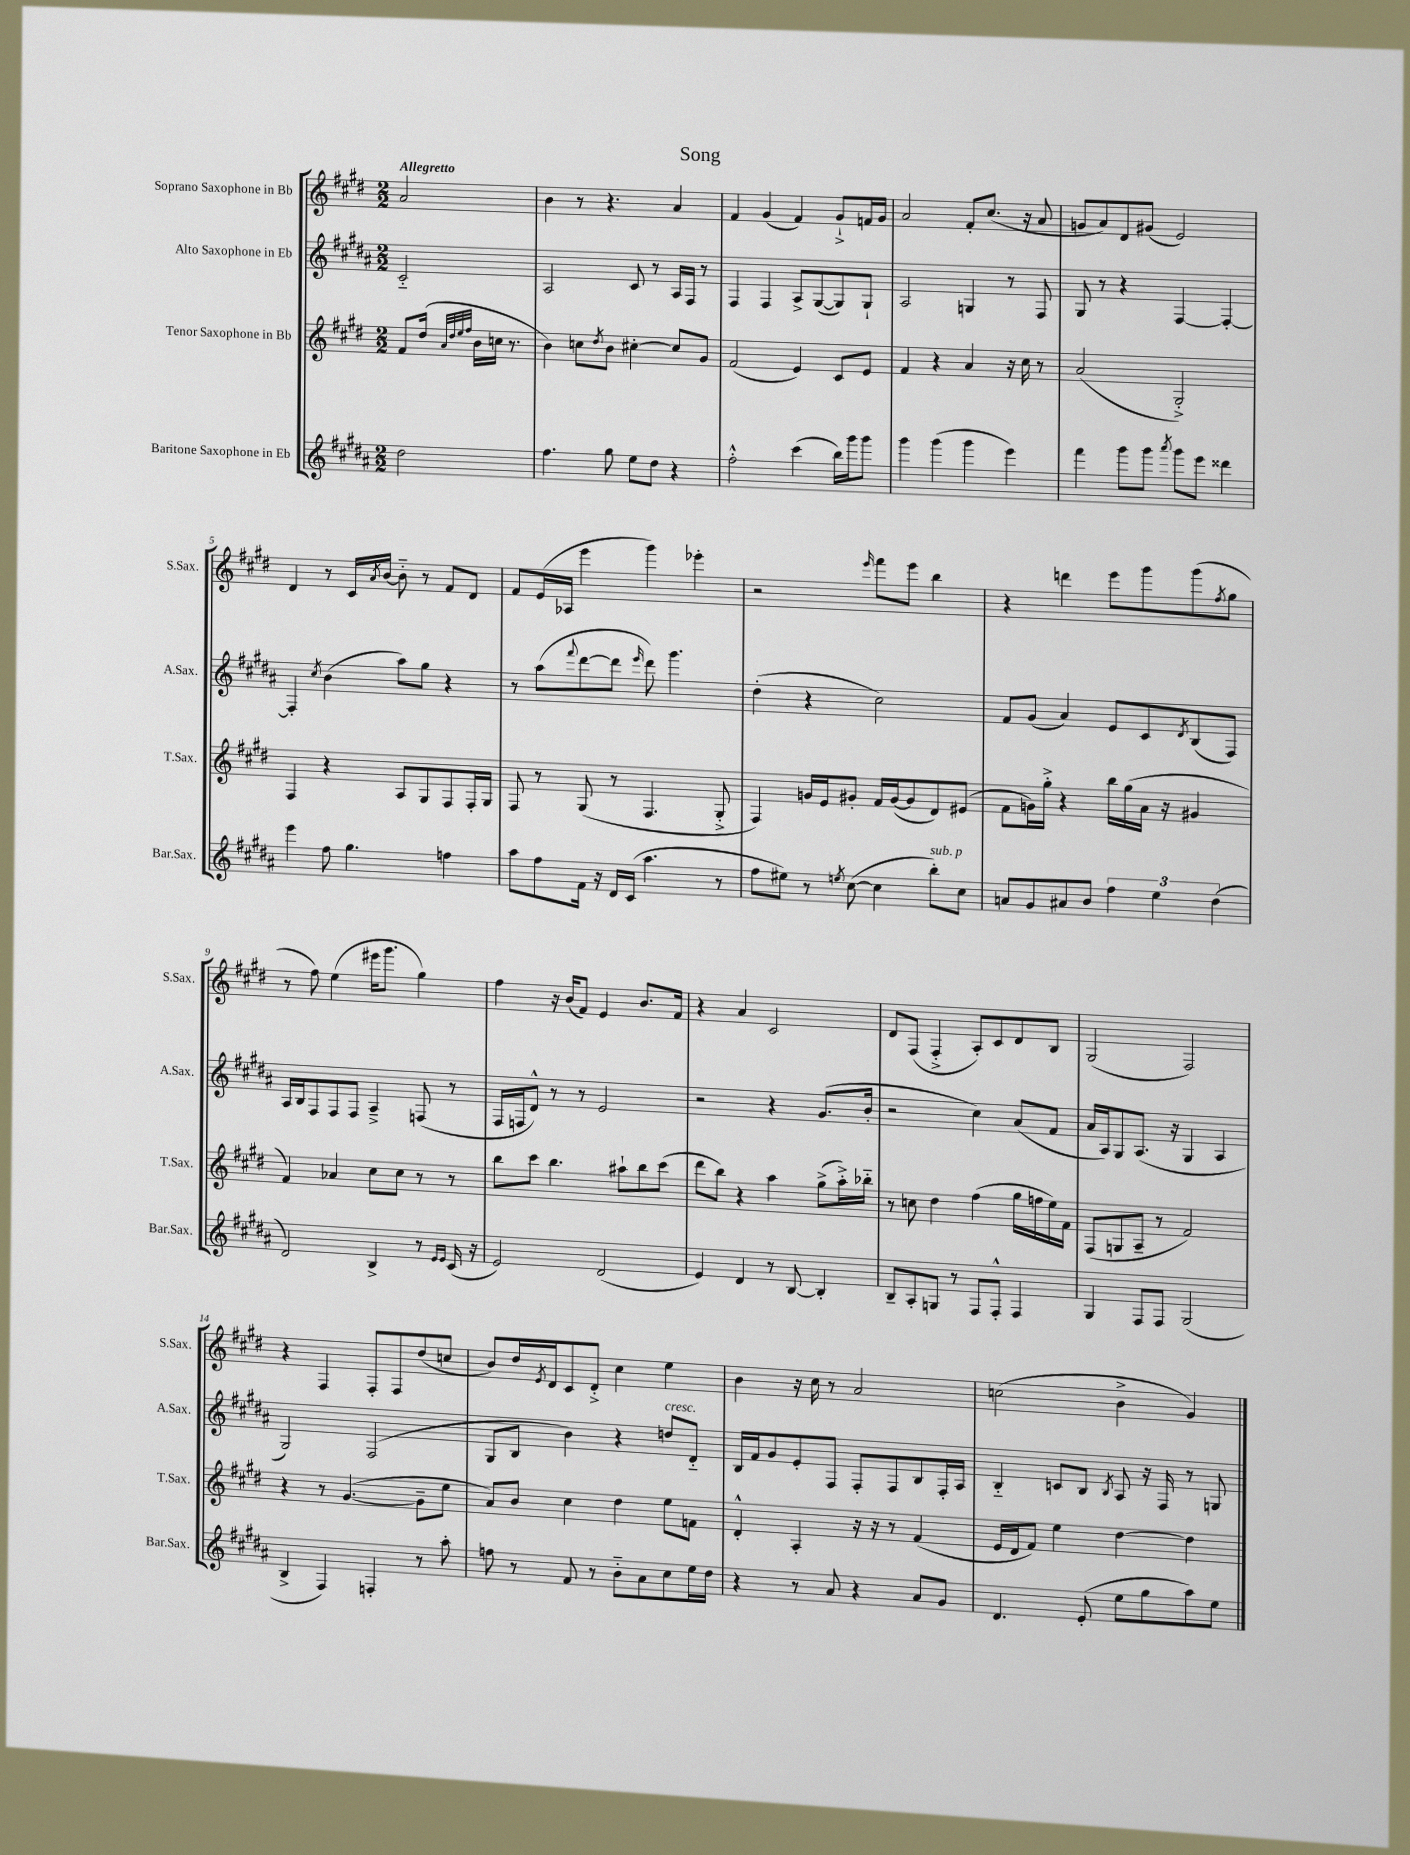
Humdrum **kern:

**kern	**kern	**kern	**kern
*staff4	*staff3	*staff2	*staff1
*clefG2	*clefG2	*clefG2	*clefG2
*k[f#c#g#d#a#]	*k[f#c#g#d#]	*k[f#c#g#d#a#]	*k[f#c#g#d#]
*M2/2	*M2/2	*M2/2	*M2/2
2dd#	8f#	2c#'~	2a
.	(16dd#	.	.
.	32qqa	.	.
.	32qqdd#	.	.
.	32qqee	.	.
.	32qqff#	.	.
.	16b	.	.
.	16cc	.	.
.	8.r	.	.
=	=	=	=
4.ff#	4b)	2A#	4b
.	8cc	.	8r
.	8qdd#	.	.
8gg#	8b	.	4.r
8ee	[4cc#'	8c#	.
8dd#	.	8r	.
4r	8cc#]	16A#	4a
.	.	16F#	.
.	8g#	8r	.
=	=	=	=
2ff#'^^	(2f#	4F#	4f#
.	.	4F#	(4g#
(4ccc#	4e)	8A#^	4f#)
.	.	([8G#	.
16bb)	8c#	8G#])	8g#`^
16ggg#	.	.	.
8ggg#	8e	8G#`	16f
.	.	.	16g#
=	=	=	=
4ggg#	4f#	2A#	2a
(4ggg#	4r	.	.
4ggg#	4a	4G	8f#'
.	.	.	(8.cc#
4eee)	16r	8r	.
.	16cc#	.	16r
.	8r	8F#	8a
=	=	=	=
4fff#	(2a	8G#	8g
.	.	8r	8a)
8ggg#	.	4r	8d#
8ggg#	.	.	(8g#
8qaaa#	.	.	.
8ggg#	2G#'^)	[4F#	2e)
8eee	.	.	.
4ddd##	.	4F#'_	.
=	=	=	=
4eee	4F#	4F#']	4d#
.	.	8qcc#	.
8ff#	4r	(4b	8r
4.gg#	.	.	16c#
.	.	.	8qa
.	.	.	[16b
.	8A	8aa#)	8b'~]
.	8G#	8gg#	8r
4ff	8F#	4r	8f#
.	16F#'	.	8d#
.	16G#	.	.
=	=	=	=
8aa#	8F#	8r	8f#
8ff#	8r	(8aa#	(16e
.	.	.	16A-
.	.	8qqfff#	.
16f#	(8G#	[8ddd#	4eee
16r	.	.	.
16d#	8r	8ddd#]	.
(16c#	.	.	.
.	.	16qqeee	.
4.aa#	4.F#	8ddd#)	4ggg#)
.	.	4.ggg#	.
.	.	.	4eee-'
8r	8G#'^	.	.
=	=	=	=
8ff#	4F#)	(4dd#'	2r
8ee#)	.	.	.
8r	16g	4r	.
.	16e	.	.
8qee	.	.	.
([8cc#	8g#'	.	.
.	.	.	16qqeee
4cc#]	16f#	2cc#)	8fff#
.	([16g#	.	.
.	8g#]	.	8eee
8bb')	8d#)	.	4bb
8cc#	(8e#	.	.
=	=	=	=
8a	8f#	8f#	4r
8g#	16g)	(8g#	.
.	16gg#'^	.	.
8a#	4r	4a#)	4ddd
8b	.	.	.
6ff#	16bb	8e	8eee
.	(16gg#	.	.
.	16a	8c#	8ggg#
6ee	.	.	.
.	16r	.	.
.	.	8qd#	.
.	4g#	(8B	(8ggg#
(6dd#	.	.	.
.	.	.	8qff#
.	.	8F#)	8gg#
=	=	=	=
2d#)	4f#)	16A#	8r
.	.	16B	.
.	.	8F#	8ff#)
.	4a-	8F#	(4ee
.	.	8F#	.
4B^	8cc#	4A#~^	16eee#
.	.	.	8.ggg#
.	8cc#	.	.
8r	8r	(8F	4gg#)
16qqe	.	.	.
16qqe	.	.	.
(16c#	8r	8r	.
16r	.	.	.
=	=	=	=
2e)	8bb	16F#	4ff#
.	.	16F	.
.	8ccc#	8d#^^)	.
.	4.bb	8r	16r
.	.	.	(16b
.	.	8r	8f#)
(2d#	.	2e	4e
.	8aa#`	.	.
.	8bb	.	8.b
.	(8ccc#	.	.
.	.	.	16f#
=	=	=	=
4e)	8ddd#	2r	4r
.	8bb)	.	.
4d#	4r	.	4a
8r	4aa	4r	2c#
[8B	.	.	.
4B']	(8gg#^	(8.g#	.
.	16aa'^)	.	.
.	16bb-'~	16b'	.
=	=	=	=
8B~	8r	2r	8d#
8A#'	8cc	.	(8F#
8G	4dd#	.	4F#'^
8r	.	.	.
8F#	(4ff#	4cc#)	8A')
8F#'^^	.	.	8c#
4F#	16gg#	(8a#	8d#
.	16ff	.	.
.	16ee)	8f#	8B
.	16f#	.	.
=	=	=	=
4G#	(8F#	16a#	(2G#
.	.	16A#)	.
.	8G	8G#	.
8F#	8A~	(8.A#	.
8F#	8r	.	.
.	.	16r	.
(2G#	2f#)	4G#	2F#)
.	.	4A#	.
=	=	=	=
4B^	4r	2G#)	4r
4F#)	8r	.	4F#
.	([4.g#	.	.
4F'	.	(2F#	8F#'
.	.	.	8F#
8r	8g#~]	.	(8dd#
8aa#'	8ee	.	8cc
=	=	=	=
8ff	8a)	8G#	8b)
8r	8b	8B	16dd#
.	.	.	8qe
.	.	.	16d#
8f#	4cc#	4b)	8c#
8r	.	.	8d#'^
8b'~	4dd#	4r	4cc#
8a#	.	.	.
8cc#	8ee	8dd	4ee
16ee	8f	8d#'~	.
16dd#	.	.	.
=	=	=	=
4r	4d#'^^	16B	4b
.	.	16f#	.
.	.	8g#	.
8r	4A'	8e'	16r
.	.	.	16cc#
8a#	.	8F#	8r
4r	16r	8F#'	2a
.	16r	.	.
.	8r	8F#	.
8a#	(4f#	8B	.
8g#	.	16F#'	.
.	.	16A#	.
=	=	=	=
4.d#	16e	4B'~	(2cc
.	16d#	.	.
.	8f#)	.	.
.	4ee	8c	.
(8e'	.	8B	.
.	.	8qB	.
8ee	[4dd#	8A#	4b^
8gg#	.	16r	.
.	.	16F#	.
8aa#)	4dd#]	8r	4g#)
8ee	.	8G	.
==	==	==	==
*-	*-	*-	*-
